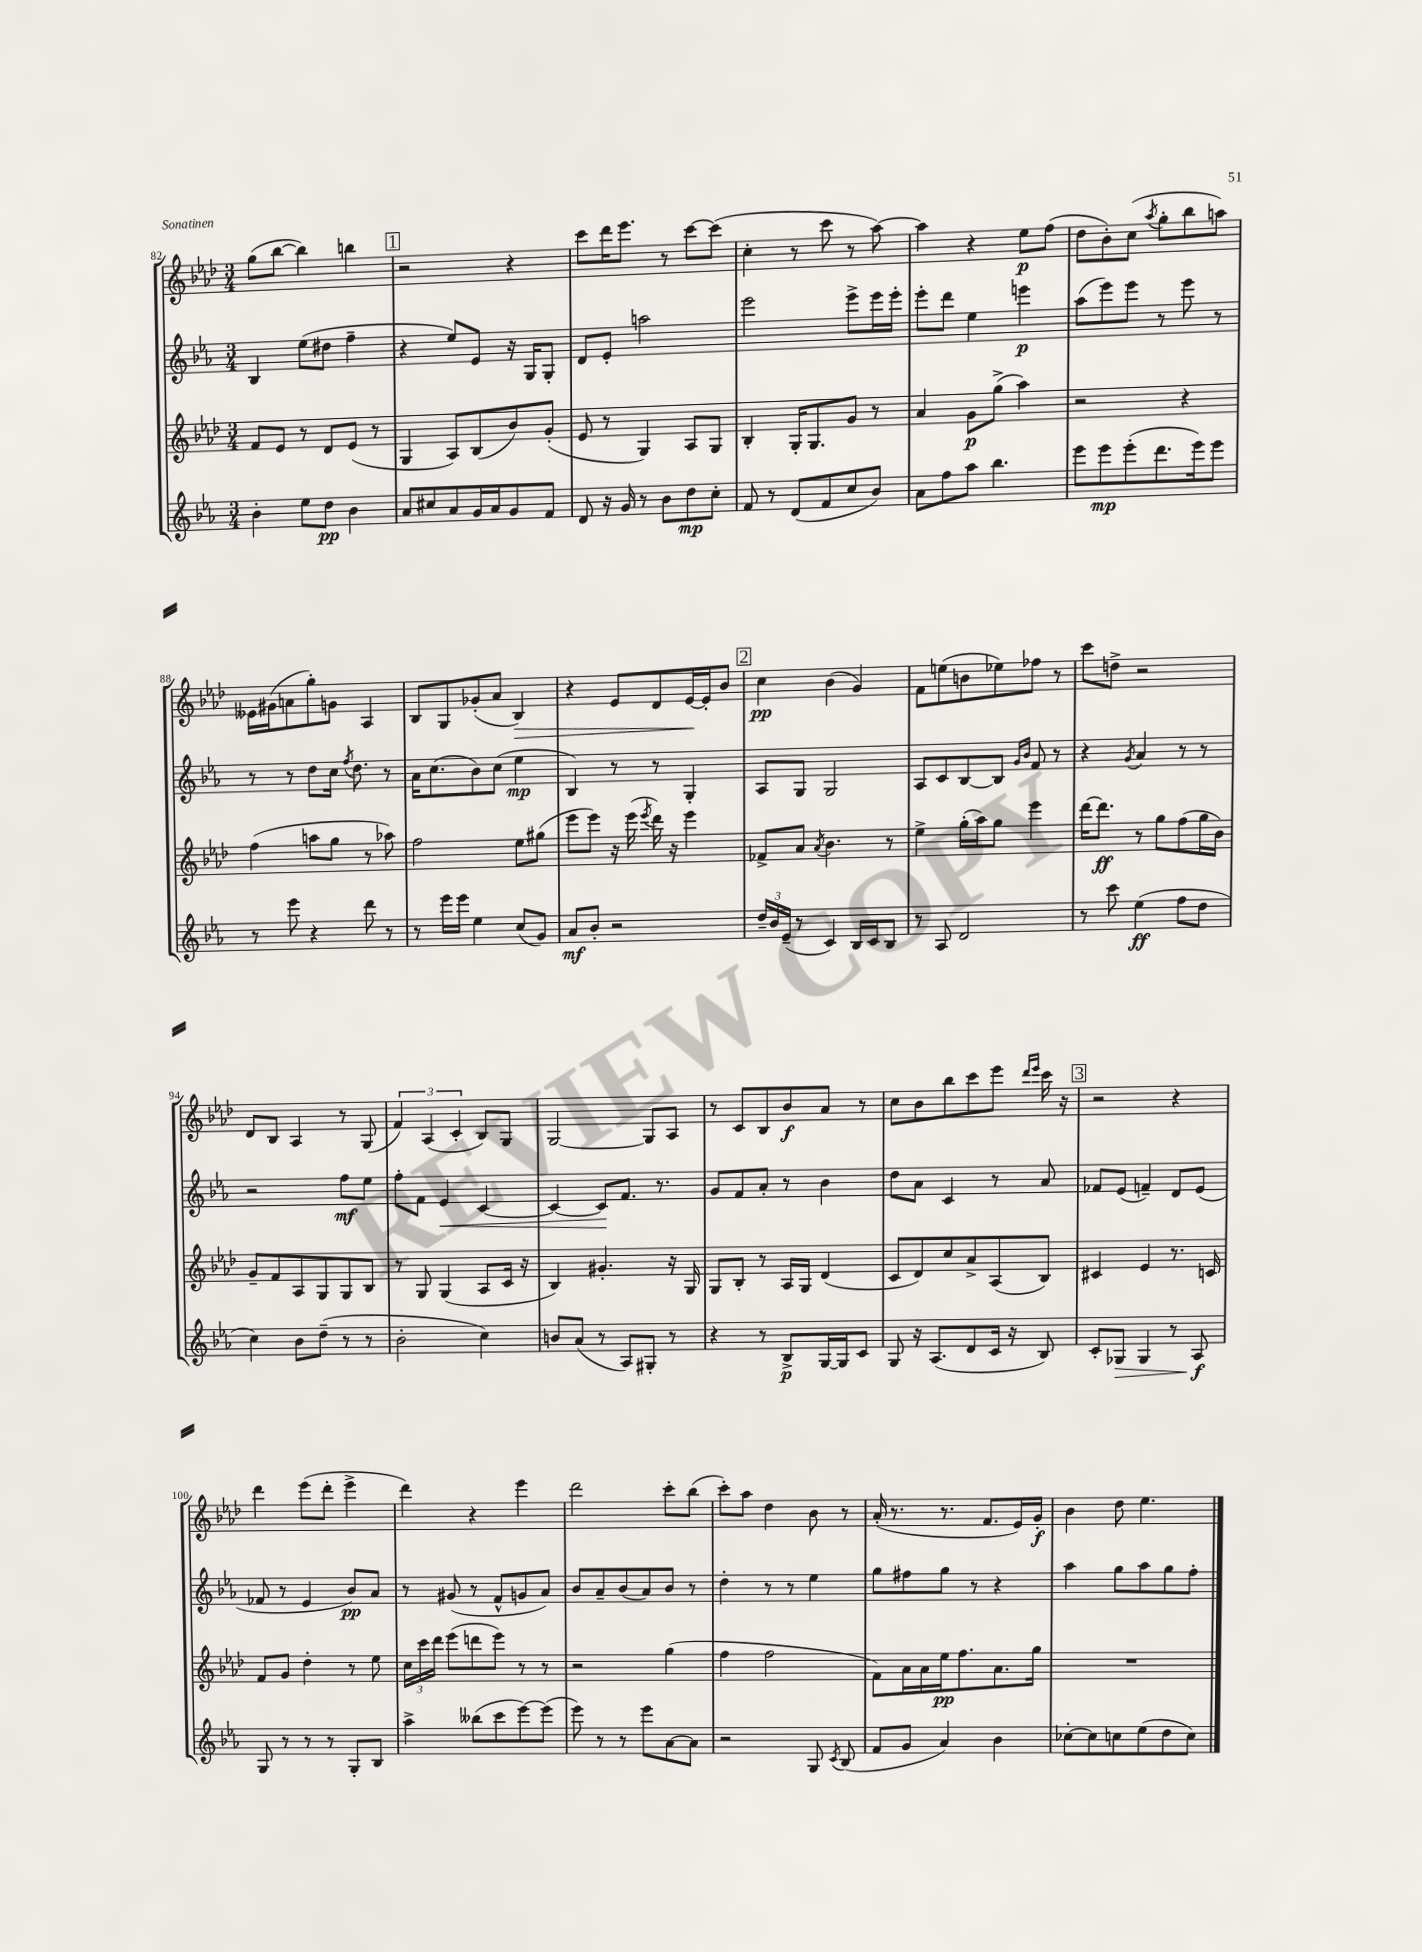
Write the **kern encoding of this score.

**kern	**dynam	**kern	**dynam	**kern	**dynam	**kern	**dynam
*part4	*part4	*part3	*part3	*part2	*part2	*part1	*part1
*staff4	*staff4	*staff3	*staff3	*staff2	*staff2	*staff1	*staff1
*clefG2	*	*clefG2	*	*clefG2	*	*clefG2	*
*k[b-e-a-]	*	*k[b-e-a-d-]	*	*k[b-e-a-]	*	*k[b-e-a-d-]	*
*M3/4	*	*M3/4	*	*M3/4	*	*M3/4	*
=82	=82	=82	=82	=82	=82	=82	=82
4b-'\	.	8f/L	.	4B-/	.	(8gg\L	.
.	.	8e-/J	.	.	.	[8bb-\J	.
8ee-\L	.	8r	.	(8ee-\L	.	4bb-\])	.
8dd\J	pp	8d-/L	.	8dd#X\J	.	.	.
4b-\	.	(8e-/J	.	4ff~\	.	4bbn\	.
.	.	8r	.	.	.	.	.
!!LO:REH:place=s1:t=1
=83	=83	=83	=83	=83	=83	=83	=83
8a-/L	.	4G/	.	4r	.	2r	.
8cc#X/	.	.	.	.	.	.	.
8a-/	.	8A-/L)	.	8ee-/L)	.	.	.
16g/L	.	(8B-/	.	8e-/J	.	.	.
16a-/J	.	.	.	.	.	.	.
8g/	.	8b-/)	.	16r	.	4r	.
.	.	.	.	16G/KL	.	.	.
8f/J	.	(8g'/J	.	8G'/J	.	.	.
=84	=84	=84	=84	=84	=84	=84	=84
8d/	.	8e-/	.	8d/L	.	8ccc\L	.
16r	.	8r	.	8e-'/J	.	16ddd-\K	.
16g/	.	.	.	.	.	8.eee-\J	.
8r	.	4G/)	.	2aan\	.	.	.
8b-\L	.	.	.	.	.	8r	.
8dd\	mp	8A-/L	.	.	.	[8ccc\L	.
8cc'\J	.	8G/J	.	.	.	(8ccc\J]	.
=85	=85	=85	=85	=85	=85	=85	=85
8f/	.	4B-'/	.	2eee-\	.	4cc'\	.
8r	.	.	.	.	.	.	.
(8d/L	.	16G'/KL	.	.	.	8r	.
.	.	8.G/	.	.	.	.	.
8f/	.	.	.	.	.	8ccc\	.
8cc/	.	8g/J	.	8eee-^\L	.	8r	.
8b-/J)	.	8r	.	16eee-\L	.	[8aa-\)	.
.	.	.	.	16eee-'\JJ	.	.	.
=86	=86	=86	=86	=86	=86	=86	=86
8a-\L	.	4a-/	.	8eee-'\L	.	4aa-\]	.
8ff\	.	.	.	8ddd\J	.	.	.
8aa-\J	.	8g\L	p	4ee-\	.	4r	.
4.bb-\	.	(8gg^\J	.	.	.	.	.
.	.	4aa-\)	.	4eeen\	p	8ee-\L	p
.	.	.	.	.	.	(8ff\J	.
=87	=87	=87	=87	=87	=87	=87	=87
8eee-\L	.	2r	.	(8aa-\L	.	8dd-\L	.
8eee-\	mp	.	.	8eee-\)	.	8b-'\)	.
(8eee-'\	.	.	.	8eee-\J	.	(8cc\J	.
.	.	.	.	.	.	8qaa-/	.
8.ddd\	.	.	.	8r	.	8gg'\L	.
.	.	4r	.	8eee-\	.	8bb-\	.
16eee-\k)	.	.	.	.	.	.	.
8eee-\J	.	.	.	8r	.	8aan\J)	.
!!LO:LB:g=z
=88	=88	=88	=88	=88	=88	=88	=88
8r	.	(4ff\	.	8r	.	16e--X\LL	.
.	.	.	.	.	.	(16g#X\J	.
8eee-\	.	.	.	8r	.	8an\	.
4r	.	8aan\L	.	8dd\L	.	8gg'\)	.
.	.	8gg\J	.	16cc\Jk	.	8gn\J	.
.	.	.	.	8qff/	.	.	.
.	.	.	.	8.dd\	.	.	.
8ddd\	.	8r	.	.	.	4A-/	.
8r	.	8aa-X\)	.	8r	.	.	.
=89	=89	=89	=89	=89	=89	=89	=89
8r	.	2ff\	.	16a-\KL	.	8B-/L	.
.	.	.	.	(8.cc\	.	.	.
16eee-\LL	.	.	.	.	.	8G/	.
16eee-\JJ	.	.	.	.	.	.	.
4ee-\	.	.	.	8b-\)	.	(8g-X'/	.
.	.	.	.	(8cc\J	.	8a-/J	.
!	!	!	!	!	!	!	!LO:HP:b
(8cc/L	.	8ee-\L	.	4ee-\	mp	4B-/)	>
8g/J)	.	(8gg#X\J	.	.	.	.	.
=90	=90	=90	=90	=90	=90	=90	=90
8a-/L	mf	8eee-\L	.	4B-/)	.	4r	.
8b-'/J	.	8eee-\J)	.	.	.	.	.
2r	.	16r	.	8r	.	8e-/L	.
.	.	(16eee-\	.	.	.	.	.
.	.	8qeee-/	.	.	.	.	.
.	.	16ddd-\)	.	8r	.	8d-/	.
.	.	16r	.	.	.	.	.
.	.	4eee-\	.	4G'/	.	[16e-/L	.
.	.	.	.	.	.	16e-'/J]	]
.	.	.	.	.	.	8b-/J	.
!!LO:REH:place=s1:t=2
=91	=91	=91	=91	=91	=91	=91	=91
24dd~/LL	.	8f-X^/L	.	8A-/L	.	4cc\	pp
24b-/	.	.	.	.	.	.	.
(24e-~/JJ	.	.	.	.	.	.	.
8r	.	8a-/J	.	8G/J	.	.	.
.	.	8qa-/	.	.	.	.	.
4c/)	.	4.b-\	.	2G/	.	(4b-\	.
16B-/LL	.	.	.	.	.	4g/)	.
16c/J	.	.	.	.	.	.	.
8B-/J	.	8r	.	.	.	.	.
=92	=92	=92	=92	=92	=92	=92	=92
8r	.	4ee-^\	.	8A-/L	.	8f\L	.
8A-/	.	.	.	8c/	.	(8een\	.
2d/	.	(16gg'\LL	.	[8B-/	.	8bn\	.
.	.	16aa-\J)	.	.	.	.	.
.	.	8gg\J	.	8B-/J]	.	8ee-X\)	.
.	.	.	.	16qqg/LL	.	.	.
.	.	.	.	16qqb-/JJ	.	.	.
.	.	4eee-\	.	8f/	.	8ff-X\J	.
.	.	.	.	8r	.	8r	.
=93	=93	=93	=93	=93	=93	=93	=93
8r	.	[16ddd-\KL	.	4r	.	8ccc\L	.
.	.	8.ddd-\J]	ff	.	.	.	.
8ccc\	.	.	.	.	.	8ddn^\J	.
.	.	.	.	8qg/	.	.	.
(4ee-\	ff	8r	.	4a-/	.	2r	.
.	.	8gg\L	.	.	.	.	.
8ff\L	.	(8ff\	.	8r	.	.	.
8dd\J	.	16gg\L	.	8r	.	.	.
.	.	16b-\JJ)	.	.	.	.	.
!!LO:LB:g=z
=94	=94	=94	=94	=94	=94	=94	=94
4cc\)	.	8g~/L	.	2r	.	8d-/L	.
.	.	8f/	.	.	.	8B-/J	.
8b-\L	.	8A-/	.	.	.	4A-/	.
(8dd~\J	.	8G/	.	.	.	.	.
8r	.	8G/	.	8ff\L	mf	8r	.
8r	.	8B-/J	.	8ee-\J	.	(8G/	.
=95	=95	=95	=95	=95	=95	=95	=95
2b-'\	.	8r	.	8ff'\L	.	6f/)	.
.	.	8G/	.	8f\J	.	.	.
.	.	.	.	.	.	(6A-/	.
!	!	!	!	!	!LO:HP:b	!	!
.	.	(4G/	.	4e-/	<	.	.
.	.	.	.	.	.	6c'/	.
4cc\)	.	8A-/L	.	[4c/	.	8B-/L)	.
.	.	16c/Jk	.	.	.	8G/J	.
.	.	16r	.	.	.	.	.
=96	=96	=96	=96	=96	=96	=96	=96
8bn/L	.	4B-/)	.	4c/_	.	[2G/	.
(8a-/J	.	.	.	.	.	.	.
8r	.	4.g#X'/	.	8c/L]	.	.	.
8A-/L)	.	.	.	8.f/J	[	.	.
8G#X'/J	.	.	.	.	.	8G/L]	.
.	.	.	.	8.r	.	.	.
8r	.	16r	.	.	.	8A-/J	.
.	.	16G/	.	.	.	.	.
=97	=97	=97	=97	=97	=97	=97	=97
4r	.	8G/L	.	8g/L	.	8r	.
.	.	8B-'/J	.	8f/	.	8c/L	.
8r	.	8r	.	8a-'/J	.	8B-/	.
8B-^/L	p	16A-/LL	.	8r	.	8b-/	f
.	.	16G/JJ	.	.	.	.	.
[16G/L	.	(4d-/	.	4b-\	.	8a-/J	.
16G/J]	.	.	.	.	.	.	.
8c/J	.	.	.	.	.	8r	.
=98	=98	=98	=98	=98	=98	=98	=98
8G/	.	8c/L	.	8dd\L	.	8cc\L	.
16r	.	8d-/)	.	8a-\J	.	8b-\	.
(8.A-/L	.	.	.	.	.	.	.
.	.	8cc/	.	4c/	.	8bb-\	.
8d/	.	8a-^/	.	.	.	8ccc\	.
16c/Jk	.	(8A-/	.	8r	.	8eee-\J	.
16r	.	.	.	.	.	.	.
.	.	.	.	.	.	16qqddd-/LL	.
.	.	.	.	.	.	16qqeee-/JJ	.
8B-/)	.	8B-/J)	.	8a-/	.	16ccc\	.
.	.	.	.	.	.	16r	.
!!LO:REH:place=s1:t=3
=99	=99	=99	=99	=99	=99	=99	=99
8c'/L	.	4c#X/	.	8f-X/L	.	2r	.
!	!LO:HP:b	!	!	!	!	!	!
8G-X/J	>	.	.	(8e-/J	.	.	.
4G-/	.	4e-/	.	4fn~/)	.	.	.
8r	.	8.r	.	8d/L	.	4r	.
8A-/	f	.	.	(8e-/J	.	.	.
.	.	16cn/	.	.	.	.	.
.	]	.	.	.	.	.	.
!!LO:LB:g=z
=100	=100	=100	=100	=100	=100	=100	=100
8G/	.	8f/L	.	8f-X/	.	4ddd-\	.
8r	.	8g/J	.	8r	.	.	.
8r	.	4dd-'\	.	4e-/	.	(8eee-\L	.
8r	.	.	.	.	.	8ddd-'\J	.
8G'/L	.	8r	.	8b-/L)	pp	4eee-^\	.
8B-/J	.	8ee-\	.	8a-/J	.	.	.
=101	=101	=101	=101	=101	=101	=101	=101
4aa-^\	.	24cc\LL	.	8r	.	4ddd-\)	.
.	.	24ccc\	.	.	.	.	.
.	.	24ddd-\JJ	.	.	.	.	.
.	.	(8eee-\L	.	(8g#X/	.	.	.
(8bb--X\L	.	8dddn\	.	8r	.	4r	.
8ccc\	.	8eee-\J)	.	8f^^/L	.	.	.
[8eee-\)	.	8r	.	8gn/	.	4eee-\	.
(8eee-\J]	.	8r	.	8a-/J)	.	.	.
=102	=102	=102	=102	=102	=102	=102	=102
8eee-\)	.	2r	.	8b-/L	.	2ddd-\	.
8r	.	.	.	8a-~/	.	.	.
8r	.	.	.	(8b-/	.	.	.
8eee-\L	.	.	.	8a-/)	.	.	.
[8a-\	.	(4gg\	.	8b-/J	.	8ccc'\L	.
8a-\J]	.	.	.	8r	.	(8bb-\J	.
=103	=103	=103	=103	=103	=103	=103	=103
2r	.	4ff\	.	4dd'\	.	8ccc'\L)	.
.	.	.	.	.	.	8aa-\J	.
.	.	2ff\	.	8r	.	4dd-\	.
.	.	.	.	8r	.	.	.
8G/	.	.	.	4ee-\	.	8b-\	.
8qc/	.	.	.	.	.	.	.
(8B-/	.	.	.	.	.	8r	.
=104	=104	=104	=104	=104	=104	=104	=104
8f/L	.	8f\L)	.	8gg\L	.	(16a-'/	.
.	.	.	.	.	.	8.r	.
8g/J	.	16a-\L	.	8ff#X\	.	.	.
.	.	16a-\	.	.	.	.	.
4a-/)	.	16ee-\J	pp	8gg\J	.	8.r	.
.	.	8.ff\	.	.	.	.	.
.	.	.	.	8r	.	.	.
.	.	.	.	.	.	8.f/L	.
4b-\	.	8.a-\	.	4r	.	.	.
.	.	.	.	.	.	16e-/L)	.
.	.	16gg\Jk	.	.	.	16g'/JJ	f
=105	=105	=105	=105	=105	=105	=105	=105
[8cc-X'\L	.	2.r	.	4aa-\	.	4b-\	.
8cc-\]	.	.	.	.	.	.	.
8ccn\	.	.	.	8gg\L	.	8dd-\	.
(8ee-\	.	.	.	8aa-\	.	4.ee-\	.
8dd\	.	.	.	8gg\	.	.	.
8cc\J)	.	.	.	8ff'\J	.	.	.
==	==	==	==	==	==	==	==
*-	*-	*-	*-	*-	*-	*-	*-
